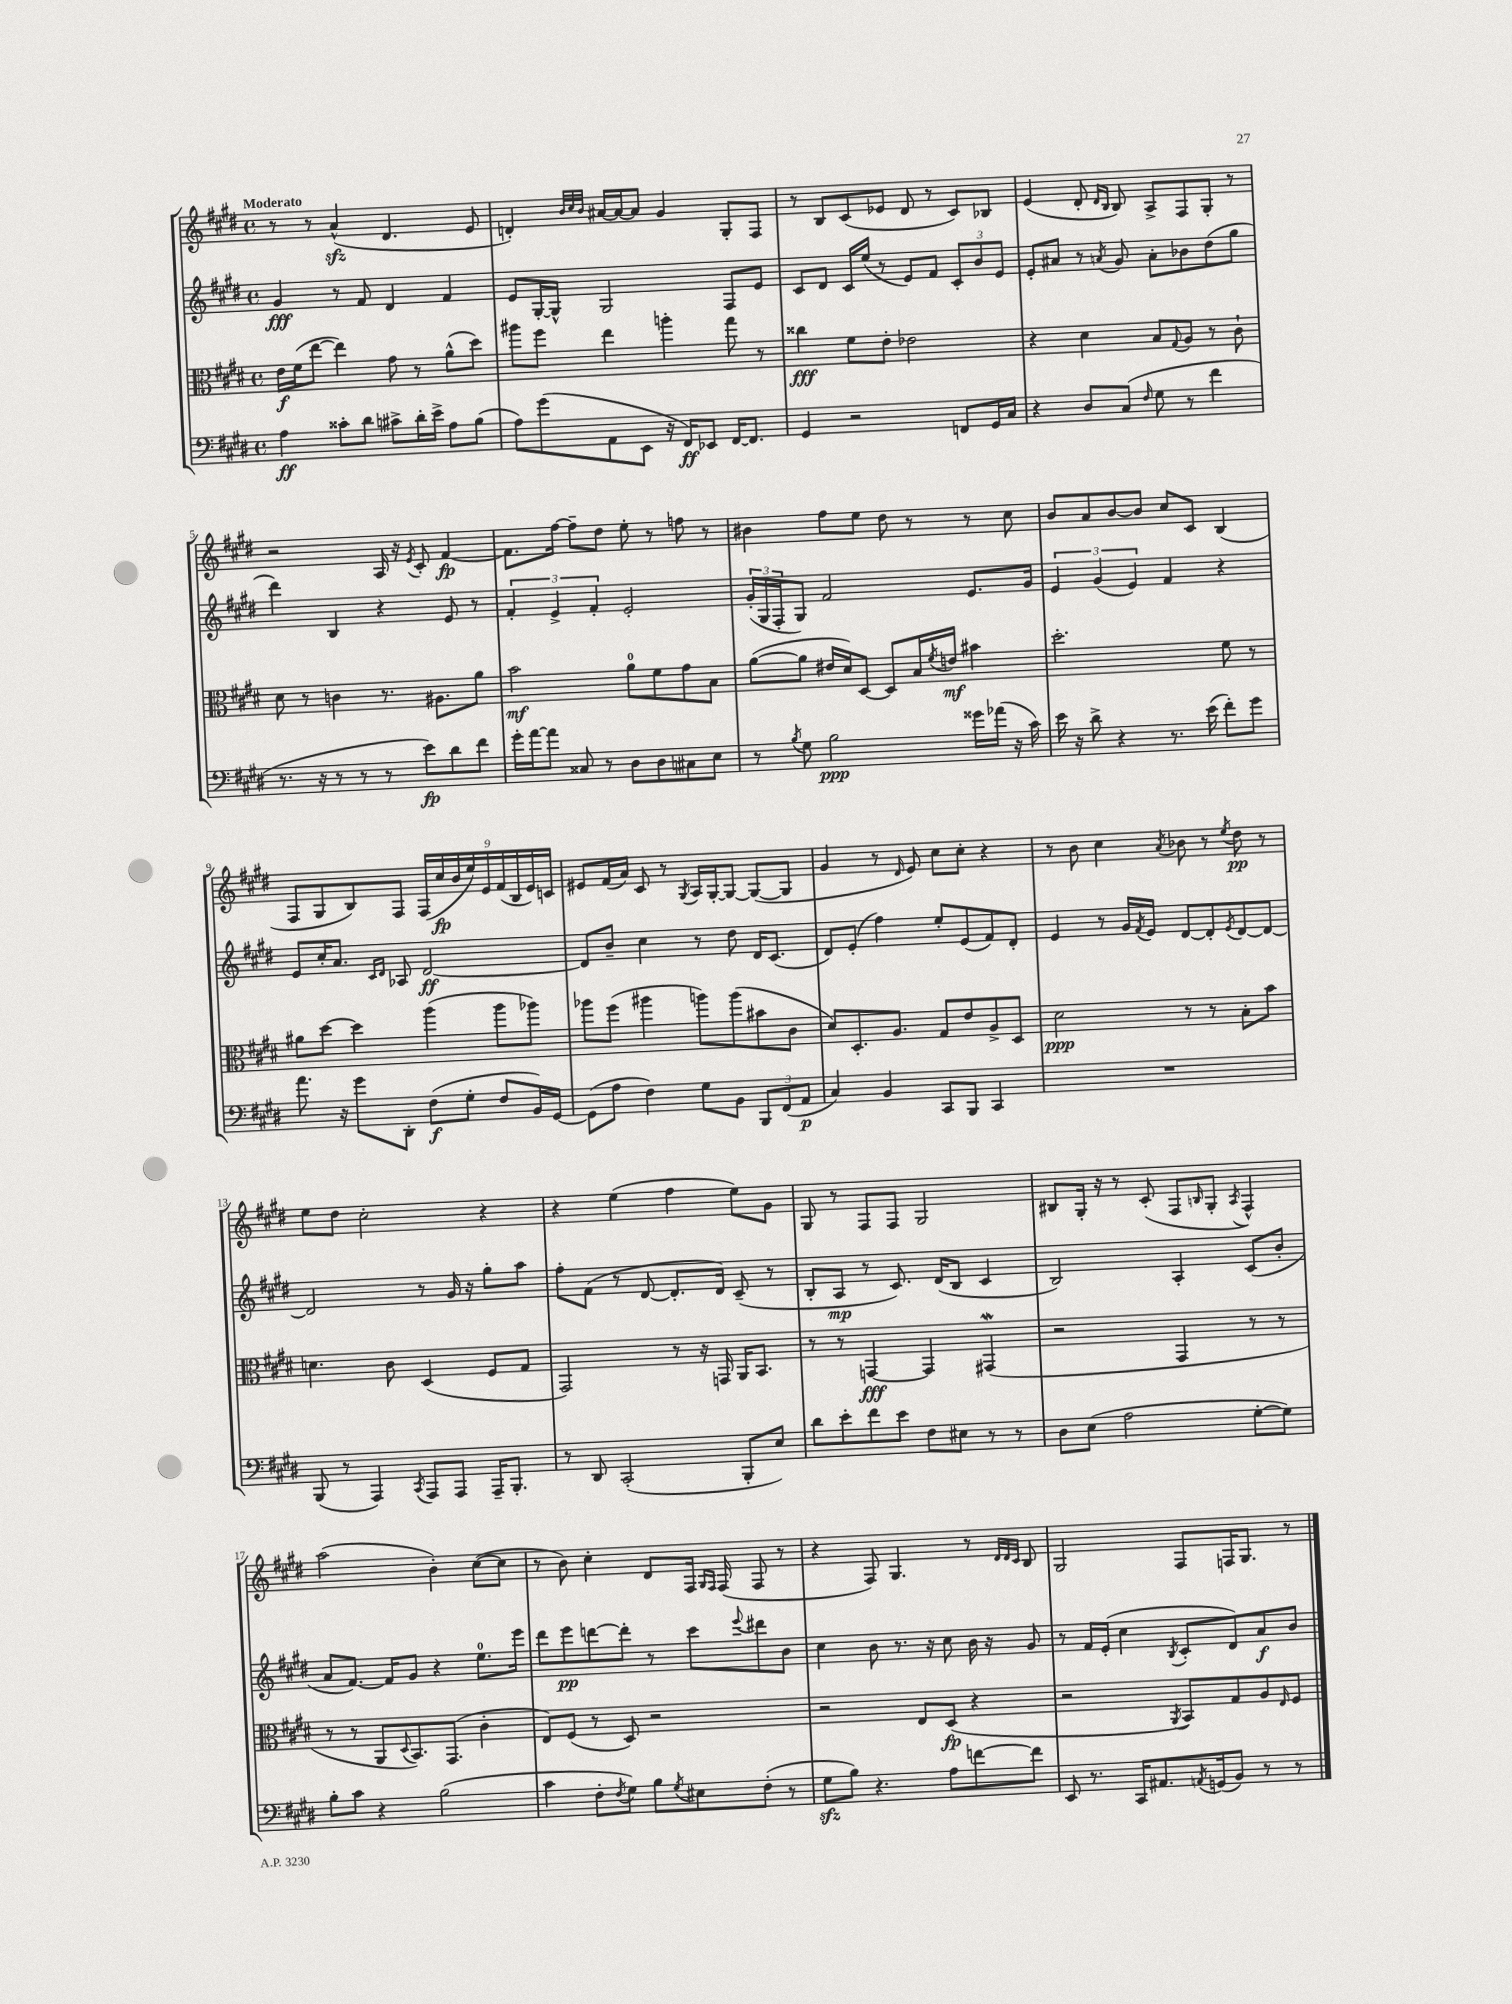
<<
\new StaffGroup <<
\new Staff = "s0" {
    \clef treble \key e \major \defaultTimeSignature \time 4/4 \tempo "Moderato"
    r8 r8 a'4-^\sfz( dis'4. e'8 |
    d'4-.) \grace { b'32 cis''32 b'32 } ais'16~ ais'16~ ais'8 gis'4 gis8-. fis8 |
    r8 b8 cis'8( ees'8 dis'8 r8 cis'8) bes8 |
    e'4( dis'8-. \grace { dis'16 b16 } b8) a8-> fis8 gis8-. r8 |
    r2 a16 r16 \acciaccatura { e'8 } cis'8-. fis'4~\fp |
    fis'8. fis''16~ fis''8-- dis''8 e''8-. r8 f''8 r8 |
    bis'4 fis''8 e''8 dis''8 r8 r8 cis''8 |
    b'8 a'8 b'8~ b'8 cis''8 cis'8 b4( |
    fis8 gis8 b8) fis8 \tuplet 9/8 { fis16( cis''16\fp b'16 e''16) e'16 fis'16( b16 e'16) c'16 } |
    eis'8 fis'16( a'16) cis'8 r8 \acciaccatura { gis8 } a16 gis16~-. gis8~ gis8~( gis8 |
    gis'4 r8 \grace { dis'16 } e'8) cis''8 cis''8-. r4 |
    r8 b'8 cis''4 \acciaccatura { a'8 } bes'8 r8 \acciaccatura { e''8 } dis''8\pp r8 |
    e''8 dis''8 cis''2-. r4 |
    r4 e''4( fis''4 e''8) gis'8 |
    gis8 r8 fis8 fis8 gis2 |
    bis8 gis16-. r16 r8 cis'8-.( fis8 \grace { b16 } gis8-. \acciaccatura { a8 } fis4-^) |
    a''2( b'4-.) cis''8~( cis''8 |
    r8 b'8) cis''4-. dis'8 fis16 \grace { gis16 fis16 } fis16( fis8 r8 |
    r4 fis8) gis4. r8 \grace { dis'32 dis'32 cis'32 } b8 |
    gis2 fis8 f16 gis8. r8 \bar "|." |
}
\new Staff = "s1" {
    \clef treble \key e \major \defaultTimeSignature \time 4/4
    gis'4\fff r8 fis'8 dis'4 fis'4 |
    e'8 gis16~-. gis16-^ gis2 fis8 e'8 |
    cis'8 dis'8 cis'16 e''16( r8 e'8) fis'8 \tuplet 3/2 { cis'8-. b'8 e'8 } |
    e'8-. ais'8 r8 \acciaccatura { a'8 } gis'8 a'8-. bes'8 dis''8( gis''8 |
    dis'''4) b4 r4 e'8 r8 |
    \tuplet 3/2 { fis'4-. e'4-> fis'4-. } e'2-. |
    \tuplet 3/2 { gis'16-.( gis16 fis16-. } gis8) fis'2 e'8. gis'16 |
    \tuplet 3/2 { e'4 gis'4( e'4) } fis'4 r4 |
    e'8 cis''16-. a'8. \grace { cis'16 dis'16 } aes8 dis'2~\ff |
    dis'8 b'8-- cis''4 r8 dis''8 dis'16 cis'8.( |
    dis'8) e'8-.( fis''4) e''8-. e'8( fis'8) dis'8-. |
    e'4 r8 gis'16 \acciaccatura { fis'8 } e'16 dis'8~ dis'8-. \acciaccatura { e'8 } dis'8~ dis'8~ |
    dis'2 r8 gis'16 r16 gis''8-. a''8 |
    fis''8-. fis'8( r8 dis'8~ dis'8.-. dis'16) cis'8--( r8 |
    b8-. a8\mp r8 cis'8.) dis'16( b8 cis'4 |
    b2) a4-. cis'8( b'8-. |
    a'8 fis'8.~) fis'16 gis'8 r4 e''8.-0 e'''16 |
    dis'''8 e'''8\pp d'''8~ d'''8-. r8 cis'''8 \appoggiatura { e'''8 } dis'''8 b'8 |
    cis''4 b'8 r8. r16 cis''8 b'16 r16 gis'8 |
    r8 fis'16 e'16-.( cis''4 \acciaccatura { b8 } cis'8-. dis'8) a'8\f b'8 \bar "|." |
}
\new Staff = "s2" {
    \clef alto \key e \major \defaultTimeSignature \time 4/4
    e'16\f fis'16( e''8~ e''4) gis'8 r8 a'8-^( dis''8) |
    ais''8 fis''8 e''4 a''4-. gis''8 r8 |
    cisis''4\fff fis'8 e'8-. ees'2 |
    r4 dis'4 b8 \appoggiatura { gis8 } a8 r8 cis'8-! |
    dis'8 r8 c'4 r8. ais8. a'8 |
    b'2\mf a'8-0 fis'8 gis'8 b8 |
    a'8~( a'8 eis'16 dis'16) dis8~ dis8 b16 \acciaccatura { fis'8 } e'16\mf bis'4 |
    dis''2.-. fis'8 r8 |
    ais'8 dis''8~ dis''4 a''4( a''8 aes''8) |
    aes''8 fis''8( ais''4 a''8) a''8( bis'8 cis'8 |
    dis'8) dis8.-. a8. gis8 e'8 a8-> dis8 |
    dis'2\ppp r8 r8 b8-. b'8 |
    d'4. cis'8 dis4( fis8 gis8 |
    gis,2) r8 r16 g,16 a,16 b,8. |
    r8 r8 g,4~\fff g,4 gis,4\mordent( |
    r2 gis,4 r8 r8 |
    r8 r8 a,8 \appoggiatura { dis8 } b,8.) gis,8.( cis'4-. |
    e8) fis8( r8 dis8) r2 |
    r2 e8 dis8\fp( r4 |
    r2 \acciaccatura { a,8 } b,8) gis8 a8 \grace { e16 } fis8 \bar "|." |
}
\new Staff = "s3" {
    \clef bass \key e \major \defaultTimeSignature \time 4/4
    a4\ff cisis'8-. dis'8 cis'8-> dis'16-. e'16-> a8 b8( |
    a8) gis'8( a,8 e,8 r16 fis,16\ff) ees,8 fis,16~ fis,8. |
    gis,4 r2 f,8 gis,16 cis16 |
    r4 dis8 cis8( \grace { fis16 } gis8 r8 fis'4 |
    r8. r16 r8 r8 r8 e'8\fp) dis'8 fis'8 |
    gis'16-. a'16~ a'8 cisis8 r8 dis8 dis8 cis8 e8 |
    r8 \acciaccatura { b8 } gis8 b2\ppp gisis'16 aes'16( r16 cis'16) |
    e'16 r16 dis'8-> r4 r8. e'16( fis'8-.) gis'8 |
    a'8. r16 gis'8 dis,8-. fis8\f( gis8-. fis8 b,16) gis,16~ |
    gis,8( a8 fis4) gis8 b,8 \tuplet 3/2 { b,,8 fis,8( a,8\p } |
    cis4) b,4 cis,8 b,,8 cis,4 |
    R1 |
    b,,8( r8 a,,4) \acciaccatura { cis,8 } a,,8 a,,8 a,,16-- b,,8.-. |
    r8 dis,8 cis,2-.( b,,8-. e8) |
    dis'8 e'8-. fis'8 e'8 fis8 eis8 r8 r8 |
    dis8 e8( a2 gis8~-. gis8) |
    b8-. cis'8 r4 b2( |
    cis'4 fis8-. \acciaccatura { fis8 } gis8) b8 \acciaccatura { gis8 } eis8 fis8-.( r8 |
    gis8\sfz b8) r4. a8 f'8~ f'8 |
    e,8 r8. cis,16 ais,8. \acciaccatura { a,8 } g,16( b,8) r8 r8 \bar "|." |
}
>>
>>
